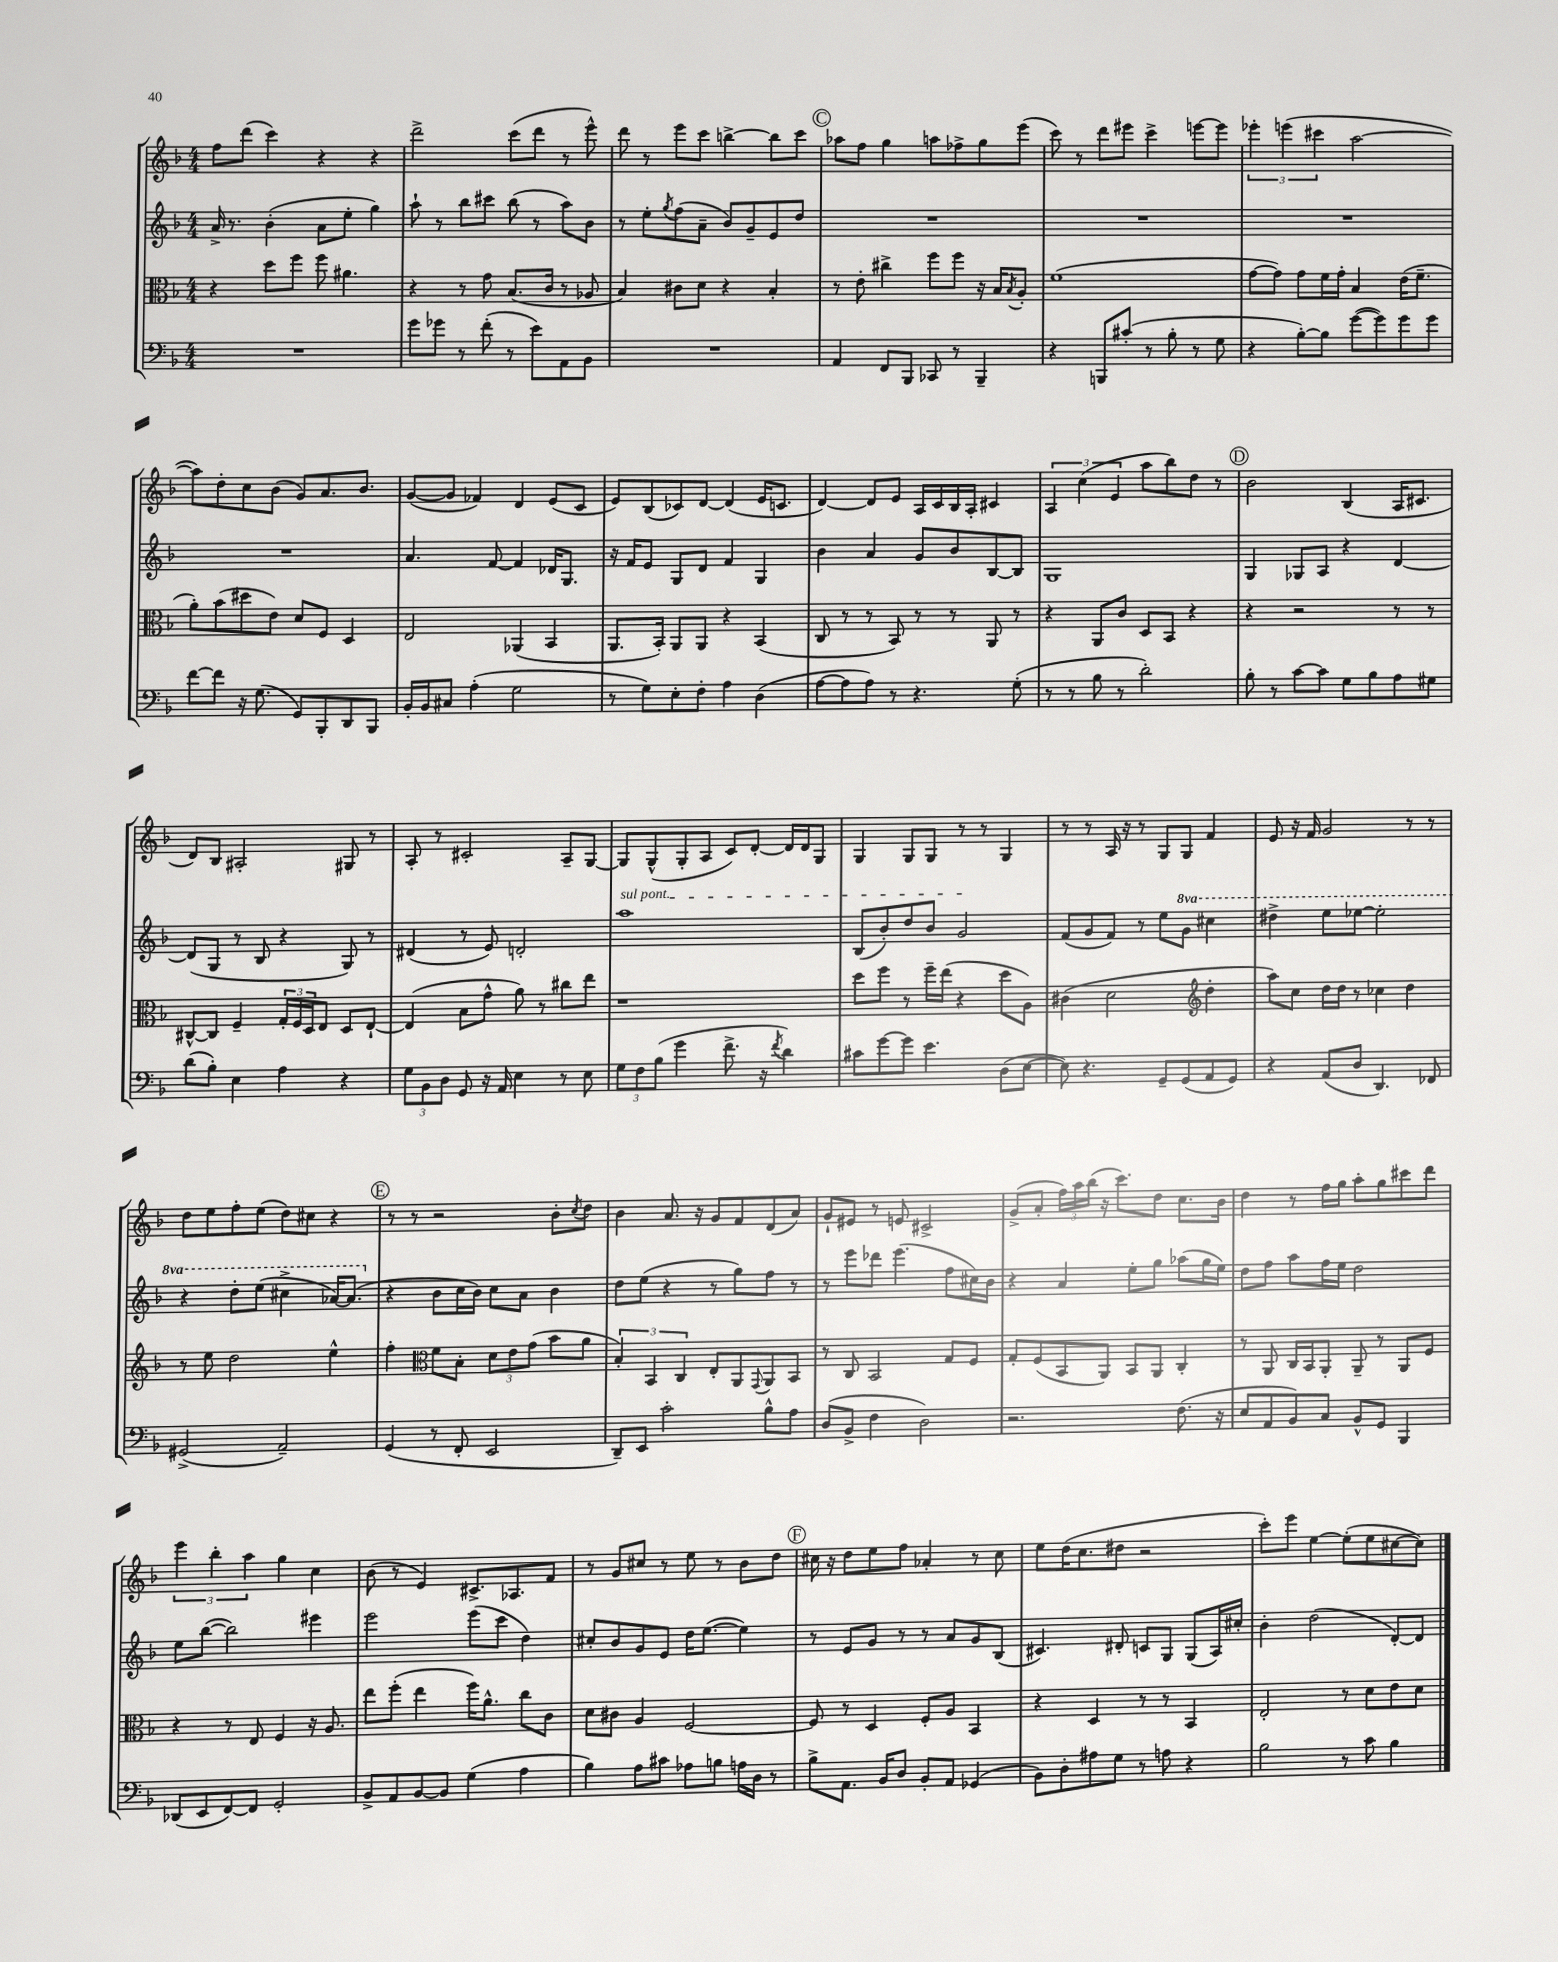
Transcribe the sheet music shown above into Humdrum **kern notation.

**kern	**kern	**kern	**kern
*part4	*part3	*part2	*part1
*staff4	*staff3	*staff2	*staff1
*clefF4	*clefC3	*clefG2	*clefG2
*k[b-]	*k[b-]	*k[b-]	*k[b-]
*M4/4	*M4/4	*M4/4	*M4/4
=80	=80	=80	=80
1r	4r	16a^/	8ff\L
.	.	8.r	.
.	.	.	(8ddd\J
.	8dd\L	(4b-'\	4ccc\)
.	8ff\J	.	.
.	8ff\	8a\L	4r
.	4.a#X\	8ee'\J	.
.	.	4gg\)	4r
=81	=81	=81	=81
8g\L	4r	8aa`\	2ddd^\
8g-X\J	.	8r	.
8r	8r	8bb-\L	.
(8f'\	8g\	8ccc#X\J	.
8r	(8.B-/L	(8bb-\	(8ccc\L
8e\L)	.	8r	8ddd\J
.	16c/Jk	.	.
8AA\	8r	8aa\L)	8r
8BB-\J	8A-X/	8b-\J	8eee^^\)
=82	=82	=82	=82
1r	4B-/)	8r	8ddd\
.	.	8ee'\L	8r
.	.	8qgg/	.
.	8c#X\L	(8ff\	8eee\L
.	8d\J	8a~\J	8ccc\J
.	4r	8b-/L)	[4bbn^\
.	.	8g~/	.
.	4B-'/	8e/	8bb\L]
.	.	8dd/J	8ccc\J
!!LO:REH:place=s1:t=C
=83	=83	=83	=83
4AA/	8r	1r	8aa-X\L
.	8e'\	.	8ff\J
8FF/L	4cc#X^\	.	4gg\
8BBB-/J	.	.	.
8CC-X/	8ff\L	.	8aan\L
8r	8ff\J	.	8ff-X^\
4BBB-~/	16r	.	8gg\
.	16B-/KL	.	.
.	8qB-/	.	.
.	8A'/J	.	(8eee\J
=84	=84	=84	=84
4r	(1f	1r	8ccc\)
.	.	.	8r
8BBBn/L	.	.	8ddd\L
(8c#X'/J	.	.	8eee#X\J
8r	.	.	4ccc^\
8B-'\	.	.	.
8r	.	.	[8eeen\L
8G\	.	.	8eee\J]
=85	=85	=85	=85
4r	[8g\L	1r	6eee-X'\
.	8g\J])	.	.
.	.	.	(6eeen\
[8B-'\L)	8g\L	.	.
.	.	.	6ccc#X\
8B-\J]	16f\L	.	.
.	16g'\JJ	.	.
([8g\L	4B-/	.	[2aa\
8g\])	.	.	.
8g\	(16e\KL	.	.
.	8.f~\J	.	.
8g\J	.	.	.
!!LO:LB:g=z
=86	=86	=86	=86
[8f\L	8a'\L)	1r	8aa\L])
8f\J]	(8b-\	.	8dd'\
16r	8dd#X\	.	8cc\
(8.G\	.	.	.
.	8e\J)	.	(8b-\J
8GG/L)	8d/L	.	8g/L)
8BBB-'/	8F/J	.	8.a/
8DD/	4D/	.	.
.	.	.	8.b-/J
8BBB-/J	.	.	.
=87	=87	=87	=87
16BB-'/LL	2E/	4.a/	([8g/L
16BB-/J	.	.	.
8C#X/J	.	.	8g/J]
(4A'\	.	.	4f-X/)
.	.	[8f/	.
2G\	(4AA-X/	4f/]	4d/
.	4BB-/	16d-X/KL	(8e/L
.	.	8.G/J	.
.	.	.	8c/J
=88	=88	=88	=88
8r	8.AA/L	16r	8e/L)
.	.	16f/KL	.
8G\L)	.	8e/J	(8B-/
.	16BB-'/Jk)	.	.
8E'\	8AA/L	8G/L	8c-X/)
8F'\J	8AA/J	8d/J	[8d/J
4A\	4r	4f/	(4d/]
(4D\	(4BB-/	4G/	16e/KL
.	.	.	8.cn/J
=89	=89	=89	=89
[8A\L	8C/	4b-\	[4d/)
8A\]	8r	.	.
8A\J)	8r	4a/	8d/L]
8r	8BB-/)	.	8e/J
4.r	8r	8g/L	16A/LL
.	.	.	16c/
.	8r	8b-/	16B-/
.	.	.	16A'/JJ
.	8AA/	[8B-/	4c#X/
(8G'\	8r	8B-/J]	.
=90	=90	=90	=90
8r	4r	1G	6A/
8r	.	.	.
.	.	.	(6cc\
8B-\	8AA/L	.	.
.	.	.	6e/
8r	8c/J	.	.
2d'\)	8D/L	.	8aa\L
.	8BB-/J	.	8bb-\)
.	4r	.	8dd\J
.	.	.	8r
!!LO:REH:place=s1:t=D
=91	=91	=91	=91
8B-'\	4r	4G/	2b-\
8r	.	.	.
[8c\L	2r	8G-X/L	.
8c\J]	.	8A/J	.
8G\L	.	4r	(4B-/
8B-\	.	.	.
8A\	8r	[4d/	16A/KL
.	.	.	8.c#X/J
8G#X\J	8r	.	.
!!LO:LB:g=z
=92	=92	=92	=92
(8d\L	[8C#X^^/L	(8d/L]	8d/L)
8B-'\J)	8C#/J]	8G/J	8B-/J
4E\	4F~/	8r	2A#X'/
.	.	8B-/	.
4A\	24G'/LL	4r	.
.	24F/	.	.
.	24D/J	.	.
.	8E/J	.	.
4r	8D/L	8G/)	8G#X/
.	[8E`/J	8r	8r
=93	=93	=93	=93
12G\L	(4E/]	(4d#X/	8A'/
12BB-\	.	.	.
.	.	.	8r
12D\J	.	.	.
8GG/	8B-\L	8r	2c#X'/
16r	8g^^\J	8e/)	.
16AA/	.	.	.
4E\	8a\)	2dn'/	.
.	8r	.	.
8r	8cc#X\L	.	8A~/L
8E\	8ee\J	.	[8G/J
=94	=94	=94	=94
!	!	!LO:TX:a:i:t=sul pont.	!
12G\L	1r	1aa	8G/L]
12F\	.	.	.
.	.	.	(8G^^/
(12B-\J	.	.	.
4g\	.	.	8G'/
.	.	.	8A/J
8.f^\	.	.	8c/L)
.	.	.	[8d'/J
16r	.	.	.
8qf/	.	.	.
4d\)	.	.	16d/LL]
.	.	.	16d/J
.	.	.	8G/J
=95	=95	=95	=95
8c#X\L	8dd\L	(8B-/L	4G/
[8g\	8ff\J	8b-'/)	.
8g\J]	8r	8dd/	8G/L
4.e\	16ff~\LL	8b-/J	8G/J
.	(16ee\JJ	.	.
.	4r	2g/	8r
.	.	.	8r
(8D\L	8dd\L	.	4G/
[8E\J	8A\J)	.	.
=96	=96	=96	=96
8E\])	(4c#X\	(8f/L	8r
4.r	.	8g/	8r
.	2d\	8f/J)	16A/
.	.	.	16r
.	.	8r	8r
8GG~/L	.	8ee\L	8G/L
*	*	*8va	*
(8GG/	.	8gg\J	8G/J
*	*clefG2	*	*
8AA/	4dd'\	4ccc#X\	4f/
8GG/J)	.	.	.
=97	=97	=97	=97
4r	8aa\L)	4ddd#X^\	8e/
.	8cc\J	.	16r
.	.	.	16f/
(8AA/L	16dd\LL	8eee\L	2g/
.	16dd\JJ	.	.
8D/J	8r	[8eee-X\J	.
4.DD/)	4cc-X\	2eee-'\]	.
.	4dd\	.	8r
8FF-X/	.	.	8r
!!LO:LB:g=z
=98	=98	=98	=98
(2GG#X^/	8r	4r	8dd\L
.	8ee\	.	8ee\
.	2dd\	8ddd'\L	8ff'\
.	.	(8eee\J	(8ee\J
2AA~/)	.	4ccc#X^\	8dd\L)
.	.	.	8cc#X\J
.	4ee^^\	[16aa-X/KL)	4r
.	.	(8.aa-/J]	.
!!LO:REH:place=s1:t=E
=99	=99	=99	=99
*	*	*X8va	*
(4GG/	4ff'\	4r	8r
.	.	.	8r
*	*clefC3	*	*
8r	8f\L	8b-\L	2r
8FF'/	8B-'\J	16cc\L	.
.	.	16b-\JJ)	.
2EE/	12d\L	8cc\L	.
.	12e\	.	.
.	.	8a\J	.
.	(12g\J	.	.
.	8b-\L	4b-\	8b-'\L
.	.	.	8qcc/
.	8a\J	.	8dd\J
=100	=100	=100	=100
8DD~/L)	6B-'/)	8dd\L	4b-\
8EE/J	.	(8ee\J	.
.	6BB-/	.	.
2c'\	.	4r	8.a/
.	6C/	.	.
.	.	.	16r
.	8E'/L	8r	8g/L
.	8AA/	8gg\L)	8f/
.	8qqGG/	.	.
8B-^^\L	8AA/	8ff\J	(8d/
8A\J	8BB-/J	8r	8a/J)
=101	=101	=101	=101
(8D/L	8r	8r	8g`/L
8BB-^/J	8C/	8eee\L	8e#X/J
4F\	2BB-/	8ddd-X\J	8r
.	.	(4.eee\	8en/
2D\)	.	.	2c#X^/
.	8G/L	8ff\L	.
.	8F/J	16cc#X\L)	.
.	.	16b-\JJ	.
=102	=102	=102	=102
2.r	8G'/L	4r	(8g^/L
.	(8F/	.	8a'/J
.	8BB-/	4a/	24ff\LL)
.	.	.	24aa\
.	.	.	(24bb-\JJ
.	8AA/J)	.	16r
.	.	.	8.ccc\L)
.	8BB-/L	8ee'\L	.
.	8AA/J	8gg\J	8dd\J
(8.F\	4C'/	(8aa-X\L	8.cc\L
.	.	16gg\L	.
16r	.	16ee\JJ)	16b-\Jk
=103	=103	=103	=103
8E/L	8r	8dd\L	4dd\
8AA/	8AA/	8ff\J	.
8BB-/)	16C/LL	8aa\L	8r
.	16BB-/J	.	.
8C/J	8AA'/J	16ff\L	16ff\LL
.	.	16ee\JJ	16gg\JJ
8BB-^^/L	8AA~/	2dd\	8aa'\L
8GG/J	8r	.	8gg\
4BBB-/	8AA/L	.	8ccc#X\
.	8F/J	.	8ddd\J
!!LO:LB:g=z
=104	=104	=104	=104
(8DD-X/L	4r	8ee\L	6eee\
8EE/	.	([8bb-\J	.
.	.	.	6bb-'\
[8FF/)	8r	2bb-\])	.
.	.	.	6aa\
8FF/J]	8E/	.	.
2GG'/	4F/	.	4gg\
.	16r	4eee#X\	4cc\
.	8.A/	.	.
=105	=105	=105	=105
8BB-^/L	8ee\L	2eee\	(8b-\
8AA/	(8ff'\J	.	8r
[8BB-/	4ee\	.	4e/)
8BB-/J]	.	.	.
(4G\	16ff\KL)	(8eee\L	8.c#X^/L
.	8.a^^\J	.	.
.	.	8ccc\J	.
.	.	.	8.A-X/
4A\	8cc\L	4dd\)	.
.	8c\J	.	8f/J
=106	=106	=106	=106
4B-\)	8d\L	8cc#X'/L	8r
.	8c#X\J	8b-/	8g/L
8A\L	4A/	8g/	8cc#X/J
8c#X\J	.	8e/J	8r
8A-X\L	[2F/	16dd\KL	8ee\
.	.	([8.ee\J	.
8Bn\J	.	.	8r
16An\LL	.	4ee\])	8b-\L
16D\JJ	.	.	.
8r	.	.	8dd\J
!!LO:REH:place=s1:t=F
=107	=107	=107	=107
8B-^\L	8F/]	8r	16cc#X\
.	.	.	16r
8.AA\J	8r	8e/L	8dd\L
.	4D/	8g/J	8ee\
16BB-/KL	.	.	.
8D/J	.	8r	8ff\J
8BB-'/L	8F'/L	8r	4a-X'/
8AA/J	8A/J	8a/L	.
(4GG-X/	4BB-/	8g/	8r
.	.	(8B-/J	8cc#\
=108	=108	=108	=108
8BB-\L)	4r	4.c#X/)	8ee\L
8D'\	.	.	(16dd\K
.	.	.	8.cc\
8A#X\	4D/	.	.
8G\J	.	8d#X'/	8dd#X\J
8r	8r	8cn/L	2r
8An\	8r	8G/J	.
4r	4BB-/	(8G/L	.
.	.	16A/L)	.
.	.	16cc#X'/JJ	.
=109	=109	=109	=109
2B-\	2E'/	4b-'\	8ccc'\L)
.	.	.	8eee\J
.	.	(2dd\	[4ee\
8r	8r	.	(8ee'\L]
8c\	8d\L	.	8ee\
4B-\	8e\	[8d'/L)	[8cc#X\
.	8d\J	8d/J]	8cc#\J])
==	==	==	==
*-	*-	*-	*-
